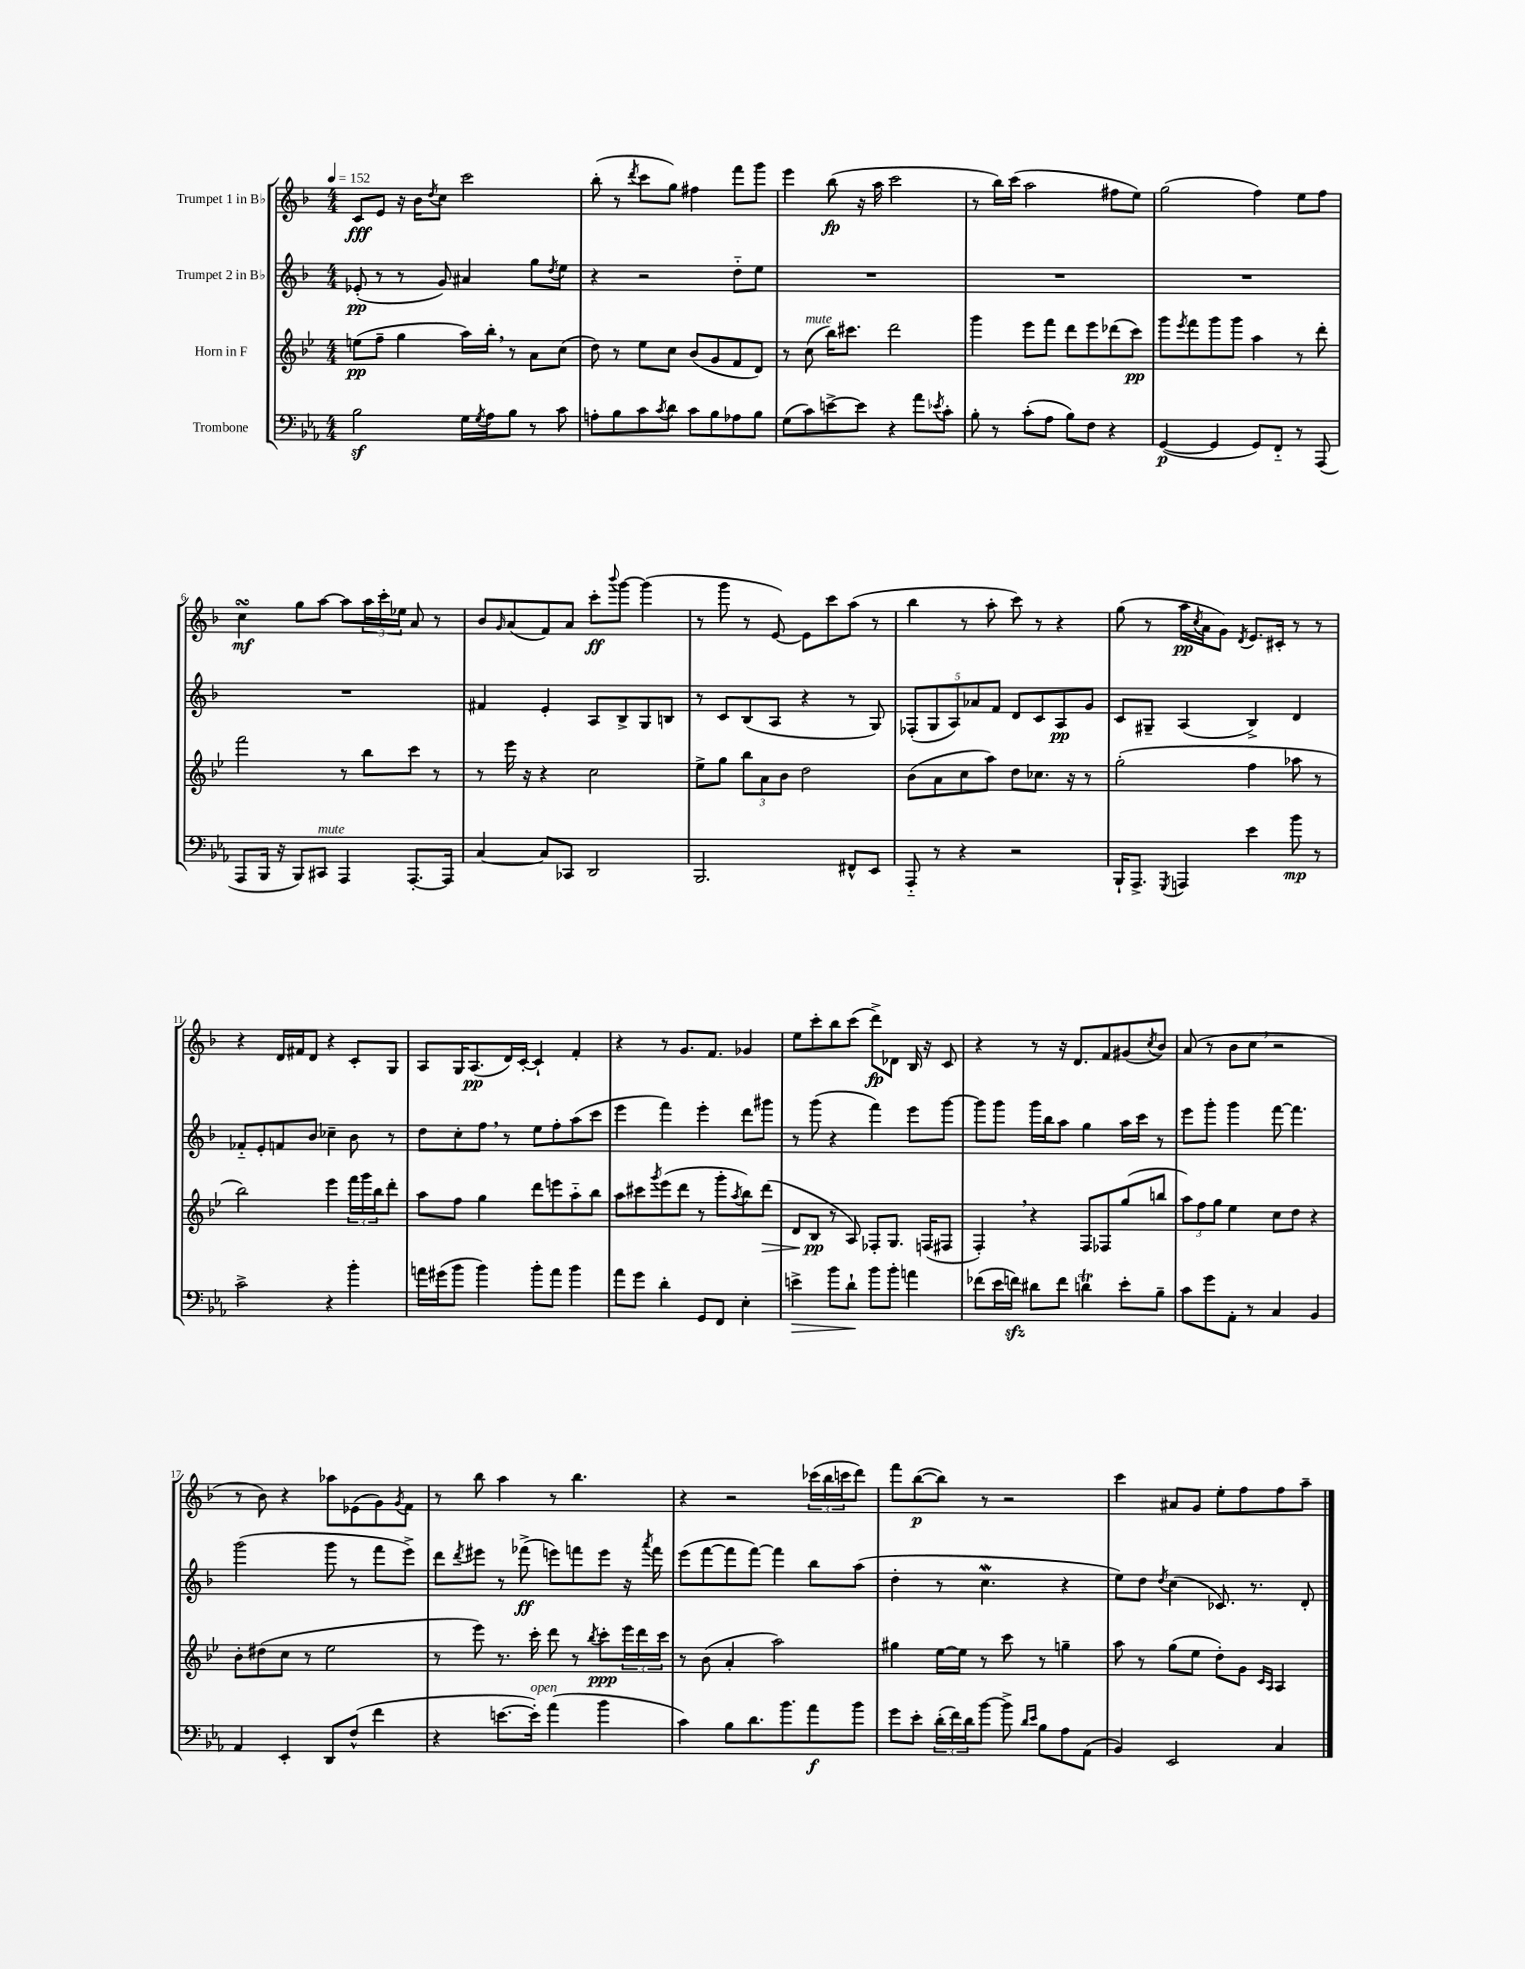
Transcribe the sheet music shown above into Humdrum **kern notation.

**kern	**dynam	**kern	**dynam	**kern	**dynam	**kern	**dynam
*part4	*part4	*part3	*part3	*part2	*part2	*part1	*part1
*staff4	*staff4	*staff3	*staff3	*staff2	*staff2	*staff1	*staff1
*I"Trombone	*	*I"Horn in F	*	*I"Trumpet 2 in B♭	*	*I"Trumpet 1 in B♭	*
*clefF4	*	*clefG2	*	*clefG2	*	*clefG2	*
*k[b-e-a-]	*	*k[b-e-]	*	*k[b-]	*	*k[b-]	*
*M4/4	*	*M4/4	*	*M4/4	*	*M4/4	*
*MM152	*	*MM152	*	*MM152	*	*MM152	*
=1	=1	=1	=1	=1	=1	=1	=1
2B-z\	.	(8een\L	pp	(8e-X'/	pp	8c/L	fff
.	.	8ff~\J	.	8r	.	8e/J	.
.	.	4gg\	.	8r	.	16r	.
.	.	.	.	.	.	16b-\KL	.
.	.	.	.	.	.	8qdd/	.
.	.	.	.	8g/)	.	8cc\J	.
16G\LL	.	16aa\LL)	.	4a#X/	.	2ccc\	.
8qG/	.	.	.	.	.	.	.
16A-\J	.	16bb-',\JJ	.	.	.	.	.
8B-\J	.	8r	.	.	.	.	.
8r	.	8a\L	.	8gg\L	.	.	.
.	.	.	.	8qdd/	.	.	.
8c\	.	(8cc\J	.	8ee\J	.	.	.
=2	=2	=2	=2	=2	=2	=2	=2
8An'\L	.	8dd\)	.	4r	.	(8bb-'\	.
8B-\	.	8r	.	.	.	8r	.
.	.	.	.	.	.	8qddd/	.
8c\	.	8ee-\L	.	2r	.	8ccc\L	.
8qc/	.	.	.	.	.	.	.
8d\J	.	8cc\J	.	.	.	8gg\J)	.
8c\L	.	(8b-/L	.	.	.	4ff#X\	.
8B-\	.	8g/	.	.	.	.	.
8A-X\	.	8f/	.	8dd\L	.	8fff\L	.
8B-\J	.	8d/J)	.	8ee\J	.	8ggg\J	.
=3	=3	=3	=3	=3	=3	=3	=3
(8G\L	.	8r	.	1r	.	4eee\	.
!	!	!LO:TX:a:i:t=mute	!	!	!	!	!
8c\)	.	(8cc\	.	.	.	.	.
[8en^\	.	16bb-\KL)	.	.	.	(8bb-\	fp
.	.	8.ccc#X\J	.	.	.	.	.
8e\J]	.	.	.	.	.	16r	.
.	.	.	.	.	.	16aa\	.
4r	.	2ddd\	.	.	.	2ccc\	.
8a-\L	.	.	.	.	.	.	.
8qe-X/	.	.	.	.	.	.	.
8c'\J	.	.	.	.	.	.	.
=4	=4	=4	=4	=4	=4	=4	=4
8B-'\	.	4ggg\	.	1r	.	8r	.
8r	.	.	.	.	.	16bb-\LL)	.
.	.	.	.	.	.	(16ccc\JJ	.
(8c'\L	.	8eee-\L	.	.	.	2aa\	.
8A-\J	.	8fff\J	.	.	.	.	.
8B-\L)	.	8ddd\L	.	.	.	.	.
8F\J	.	8eee-\	.	.	.	.	.
4r	.	(8ddd-X\	.	.	.	8ff#X\L	.
.	.	8ccc\J)	pp	.	.	8ee\J)	.
=5	=5	=5	=5	=5	=5	=5	=5
([4GG/	p	8ggg\L	.	1r	.	(2gg\	.
.	.	8qeee-/	.	.	.	.	.
.	.	8fff\	.	.	.	.	.
4GG/]	.	8ggg\	.	.	.	.	.
.	.	8ggg\J	.	.	.	.	.
8GG/L)	.	4aa\	.	.	.	4ff\)	.
8FF/J	.	.	.	.	.	.	.
8r	.	8r	.	.	.	8ee\L	.
(8AAA-/	.	8ddd'\	.	.	.	8ff\J	.
!!LO:LB:g=z
=6	=6	=6	=6	=6	=6	=6	=6
8AAA-/L	.	2fff\	.	1r	.	4ccsSSS\	mf
16BBB-/Jk	.	.	.	.	.	.	.
16r	.	.	.	.	.	.	.
8BBB-/L)	.	.	.	.	.	8gg\L	.
!LO:TX:a:i:t=mute	!	!	!	!	!	!	!
8CC#X/J	.	.	.	.	.	[8aa\J	.
4AAA-/	.	8r	.	.	.	8aa\L]	.
.	.	8bb-\L	.	.	.	24aa\L	.
.	.	.	.	.	.	24ccc'\	.
.	.	.	.	.	.	24ee-X\JJ	.
[8.AAA-'/L	.	8ccc\J	.	.	.	8a/	.
.	.	8r	.	.	.	8r	.
16AAA-/Jk]	.	.	.	.	.	.	.
=7	=7	=7	=7	=7	=7	=7	=7
[4C/	.	8r	.	4f#X/	.	8b-/L	.
.	.	.	.	.	.	16qqg/	.
.	.	16eee-\	.	.	.	(8a/	.
.	.	16r	.	.	.	.	.
8C/L]	.	4r	.	4e'/	.	8f/)	.
8CC-X/J	.	.	.	.	.	8a/J	.
2DD/	.	2cc\	.	8A/L	.	8ccc'\L	ff
.	.	.	.	.	.	8qqbbb-/	.
.	.	.	.	8B-^/	.	[8ggg\J	.
.	.	.	.	8G/	.	(4ggg\]	.
.	.	.	.	8Bn/J	.	.	.
=8	=8	=8	=8	=8	=8	=8	=8
2.BBB-/	.	8ee-^\L	.	8r	.	8r	.
.	.	8gg\J	.	8c/L	.	8ggg\	.
.	.	12bb-\L	.	(8B-/	.	8r	.
.	.	12a\	.	.	.	.	.
.	.	.	.	8A/J	.	[8e/)	.
.	.	12b-\J	.	.	.	.	.
.	.	2dd\	.	4r	.	8e\L]	.
.	.	.	.	.	.	8ccc\	.
8FF#X^^/L	.	.	.	8r	.	(8aa\J	.
8EE-/J	.	.	.	8G/)	.	8r	.
=9	=9	=9	=9	=9	=9	=9	=9
8AAA-/	.	(8b-\L	.	(10F-X'/L	.	4bb-\	.
.	.	.	.	10G/	.	.	.
8r	.	8a\	.	.	.	.	.
.	.	.	.	10A/)	.	.	.
4r	.	8cc\	.	.	.	8r	.
.	.	.	.	10a-X/	.	.	.
.	.	8aa\J)	.	.	.	8aa'\	.
.	.	.	.	10f/J	.	.	.
2r	.	8dd\L	.	8d/L	.	8ccc\)	.
.	.	8.cc-X\J	.	8c/	.	8r	.
.	.	.	.	8A/	pp	4r	.
.	.	16r	.	.	.	.	.
.	.	8r	.	8g/J	.	.	.
=10	=10	=10	=10	=10	=10	=10	=10
16BBB-`/KL	.	(2gg'\	.	8c/L	.	(8gg\	.
8.AAA-^/J	.	.	.	.	.	.	.
.	.	.	.	8G#X~/J	.	8r	.
8qGGG/	.	.	.	.	.	.	.
4AAAn/	.	.	.	(4A/	.	16aa\LL	pp
.	.	.	.	.	.	8qcc/	.
.	.	.	.	.	.	16a\J	.
.	.	.	.	.	.	8g\J)	.
.	.	.	.	.	.	8qd/	.
4e-\	.	4ff\	.	4B-^/)	.	8.e/L	.
.	.	.	.	.	.	16c#X'/Jk	.
8b-\	mp	8aa-X\	.	4d/	.	8r	.
8r	.	8r	.	.	.	8r	.
!!LO:LB:g=z
=11	=11	=11	=11	=11	=11	=11	=11
2c^\	.	2bb-\)	.	8f-X/L	.	4r	.
.	.	.	.	8e'/	.	.	.
.	.	.	.	8fn/	.	16d/LL	.
.	.	.	.	.	.	16f#X/J	.
.	.	.	.	8b-/J	.	8d/J	.
4r	.	4eee-\	.	4cc-X~\	.	4r	.
4b-'\	.	24fff\LL	.	8b-\	.	8c'/L	.
.	.	24ggg\	.	.	.	.	.
.	.	24bb-\J	.	.	.	.	.
.	.	8ddd'\J	.	8r	.	8G/J	.
=12	=12	=12	=12	=12	=12	=12	=12
16an\LL	.	8aa\L	.	8dd\L	.	8A/L	.
(16g#X\J	.	.	.	.	.	.	.
8b-\J	.	8ff\J	.	8cc'\	.	16G/K	.
.	.	.	.	.	.	(8.A/	pp
4b-\)	.	4gg\	.	8ff,\J	.	.	.
.	.	.	.	8r	.	16d/L)	.
.	.	.	.	.	.	[16c'/JJ	.
8b-'\L	.	8ddd\L	.	8ee\L	.	4c`/]	.
8a\J	.	8eeen\	.	8ff'\	.	.	.
4b-\	.	8aa\	.	(8aa\	.	4f'/	.
.	.	8bb-\J	.	8ccc\J	.	.	.
=13	=13	=13	=13	=13	=13	=13	=13
8a-\L	.	8aa\L	.	4eee\	.	4r	.
8g\J	.	8ccc#X\	.	.	.	.	.
.	.	8qggg/	.	.	.	.	.
4d'\	.	(8eee-\	.	4fff\)	.	8r	.
.	.	8ddd\J	.	.	.	8.g/L	.
8GG/L	.	8r	.	4eee'\	.	.	.
.	.	.	.	.	.	8.f/J	.
8FF/J	.	8ggg'\L	.	.	.	.	.
.	.	8qaa/	.	.	.	.	.
4E-'\	.	8bb-\)	.	8ddd\L	.	4g-X/	.
!	!	!	!LO:HP:b	!	!	!	!
.	.	(8ddd\J	>	8ggg#X\J	.	.	.
=14	=14	=14	=14	=14	=14	=14	=14
!	!LO:HP:b	!	!	!	!	!	!
4en^\	>	8d/L	.	8r	.	8ee\L	.
.	.	8B-/J	pp	(8ggg\	.	8ccc'\	.
8b-\L	.	8r	]	4r	.	8bb-\	.
8d`\J	.	8A/)	.	.	.	(8ccc\J	.
8b-\L	]	8F-X'/L	.	4fff\)	.	8ddd^\L)	fp
8b-'\J	.	8.G/J	.	.	.	8d-X\J	.
4an\	.	.	.	8eee\L	.	16B-/	.
.	.	(16Fn/KL	.	.	.	16r	.
.	.	8F#X/J	.	[8ggg\J	.	8c/	.
=15	=15	=15	=15	=15	=15	=15	=15
(8f-X\L	.	4F',/)	.	8ggg\L]	.	4r	.
16e-\L	.	.	.	8ggg\J	.	.	.
16fnzz\JJ)	.	.	.	.	.	.	.
8d#X\L	.	4r	.	16ggg\LL	.	8r	.
.	.	.	.	16bb-\J	.	.	.
8f\J	.	.	.	8aa\J	.	16r	.
.	.	.	.	.	.	8.d/L	.
4dnt\	.	8F/L	.	4gg\	.	.	.
.	.	8F-X/	.	.	.	8f/	.
8e-'\L	.	(8gg/	.	16aa\LL	.	(8g#X/	.
.	.	.	.	16ccc\JJ	.	.	.
.	.	.	.	.	.	8qcc/	.
8B-~\J	.	8bbn/J	.	8r	.	8b-/J)	.
=16	=16	=16	=16	=16	=16	=16	=16
8c\L	.	12aa\L)	.	8eee\L	.	(8a/	.
.	.	12ff\	.	.	.	.	.
8g\	.	.	.	8ggg'\J	.	8r	.
.	.	12gg\J	.	.	.	.	.
8AA-'\J	.	4ee-\	.	4ggg\	.	8b-\L	.
8r	.	.	.	.	.	8cc,\J	.
4C/	.	8cc\L	.	[8fff\	.	2r	.
.	.	8dd\J	.	4.fff\]	.	.	.
4BB-/	.	4r	.	.	.	.	.
!!LO:LB:g=z
=17	=17	=17	=17	=17	=17	=17	=17
4AA-/	.	8b-'\L	.	(2ggg\	.	8r	.
.	.	(8dd#X\	.	.	.	8b-\)	.
4EE-'/	.	8cc\J	.	.	.	4r	.
.	.	8r	.	.	.	.	.
8DD/L	.	2ee-\	.	8ggg\	.	8aa-X\L	.
(8F^^/J	.	.	.	8r	.	(8e-X\	.
4f\	.	.	.	8fff\L	.	8g\)	.
.	.	.	.	.	.	8qg/	.
.	.	.	.	8eee^\J)	.	8f\J	.
=18	=18	=18	=18	=18	=18	=18	=18
4r	.	8r	.	8ddd\L	.	8r	.
.	.	.	.	8qddd/	.	.	.
.	.	8eee-\)	.	8eee#X\J	.	8bb-\	.
[8.en\L	.	8.r	.	8r	.	4aa\	.
.	.	.	.	(8fff-X^\	ff	.	.
!LO:TX:a:i:t=open	!	!	!	!	!	!	!
16e'\Jk])	.	16ccc'\	.	.	.	.	.
(4a-\	.	8ddd\	.	8eeen\L)	.	8r	.
.	.	8r	.	8fffn\	.	4.bb-\	.
.	.	8qbb-/	.	.	.	.	.
4b-\	.	8ccc'\L	ppp	8eee\J	.	.	.
.	.	24eee-\L	.	16r	.	.	.
.	.	24ddd\	.	.	.	.	.
.	.	.	.	8qaaa/	.	.	.
.	.	.	.	16fff\	.	.	.
.	.	24ccc\JJ	.	.	.	.	.
=19	=19	=19	=19	=19	=19	=19	=19
4c\)	.	8r	.	(8eee\L	.	4r	.
.	.	(8b-\	.	[8fff\	.	.	.
8B-\L	.	4a'/	.	8fff\]	.	2r	.
8.d\	.	.	.	[8fff\J)	.	.	.
.	.	2aa\)	.	4fff\]	.	.	.
8.b-\	.	.	.	.	.	.	.
8a-\	f	.	.	8bb-\L	.	(24ccc-X\LL	.
.	.	.	.	.	.	24bb-\	.
.	.	.	.	.	.	24cccn\J	.
8b-\J	.	.	.	(8aa\J	.	8ddd\J)	.
=20	=20	=20	=20	=20	=20	=20	=20
8g\L	.	4gg#X\	.	4dd'\	.	8fff\L	.
8e-'\J	.	.	.	.	.	([8bb-\	p
(24d'\LL	.	[16ee-\LL	.	8r	.	8bb-\J])	.
24f\)	.	.	.	.	.	.	.
.	.	16ee-\JJ]	.	.	.	.	.
24d\J	.	.	.	.	.	.	.
[8b-\J	.	8r	.	4.ccW\	.	8r	.
8b-^\]	.	8ccc\	.	.	.	2r	.
16qqd/LL	.	.	.	.	.	.	.
16qqe-/JJ	.	.	.	.	.	.	.
8B-\L	.	8r	.	.	.	.	.
8A-\	.	4ggn~\	.	4r	.	.	.
(8AA-\J	.	.	.	.	.	.	.
=21	=21	=21	=21	=21	=21	=21	=21
4BB-/)	.	8aa\	.	8ee\L)	.	4ccc\	.
.	.	8r	.	8dd\J	.	.	.
.	.	.	.	8qdd/	.	.	.
2EE-/	.	(8gg\L	.	(4cc\	.	8a#X/L	.
.	.	8ee-\J	.	.	.	8g/J	.
.	.	8dd'\L)	.	8.c-X/)	.	8ee'\L	.
.	.	8g\J	.	.	.	8ff\	.
.	.	.	.	8.r	.	.	.
.	.	16qqc/LL	.	.	.	.	.
.	.	16qqA/JJ	.	.	.	.	.
4C/	.	4A/	.	.	.	8ff\	.
.	.	.	.	8d'/	.	8aa~\J	.
==	==	==	==	==	==	==	==
*-	*-	*-	*-	*-	*-	*-	*-
